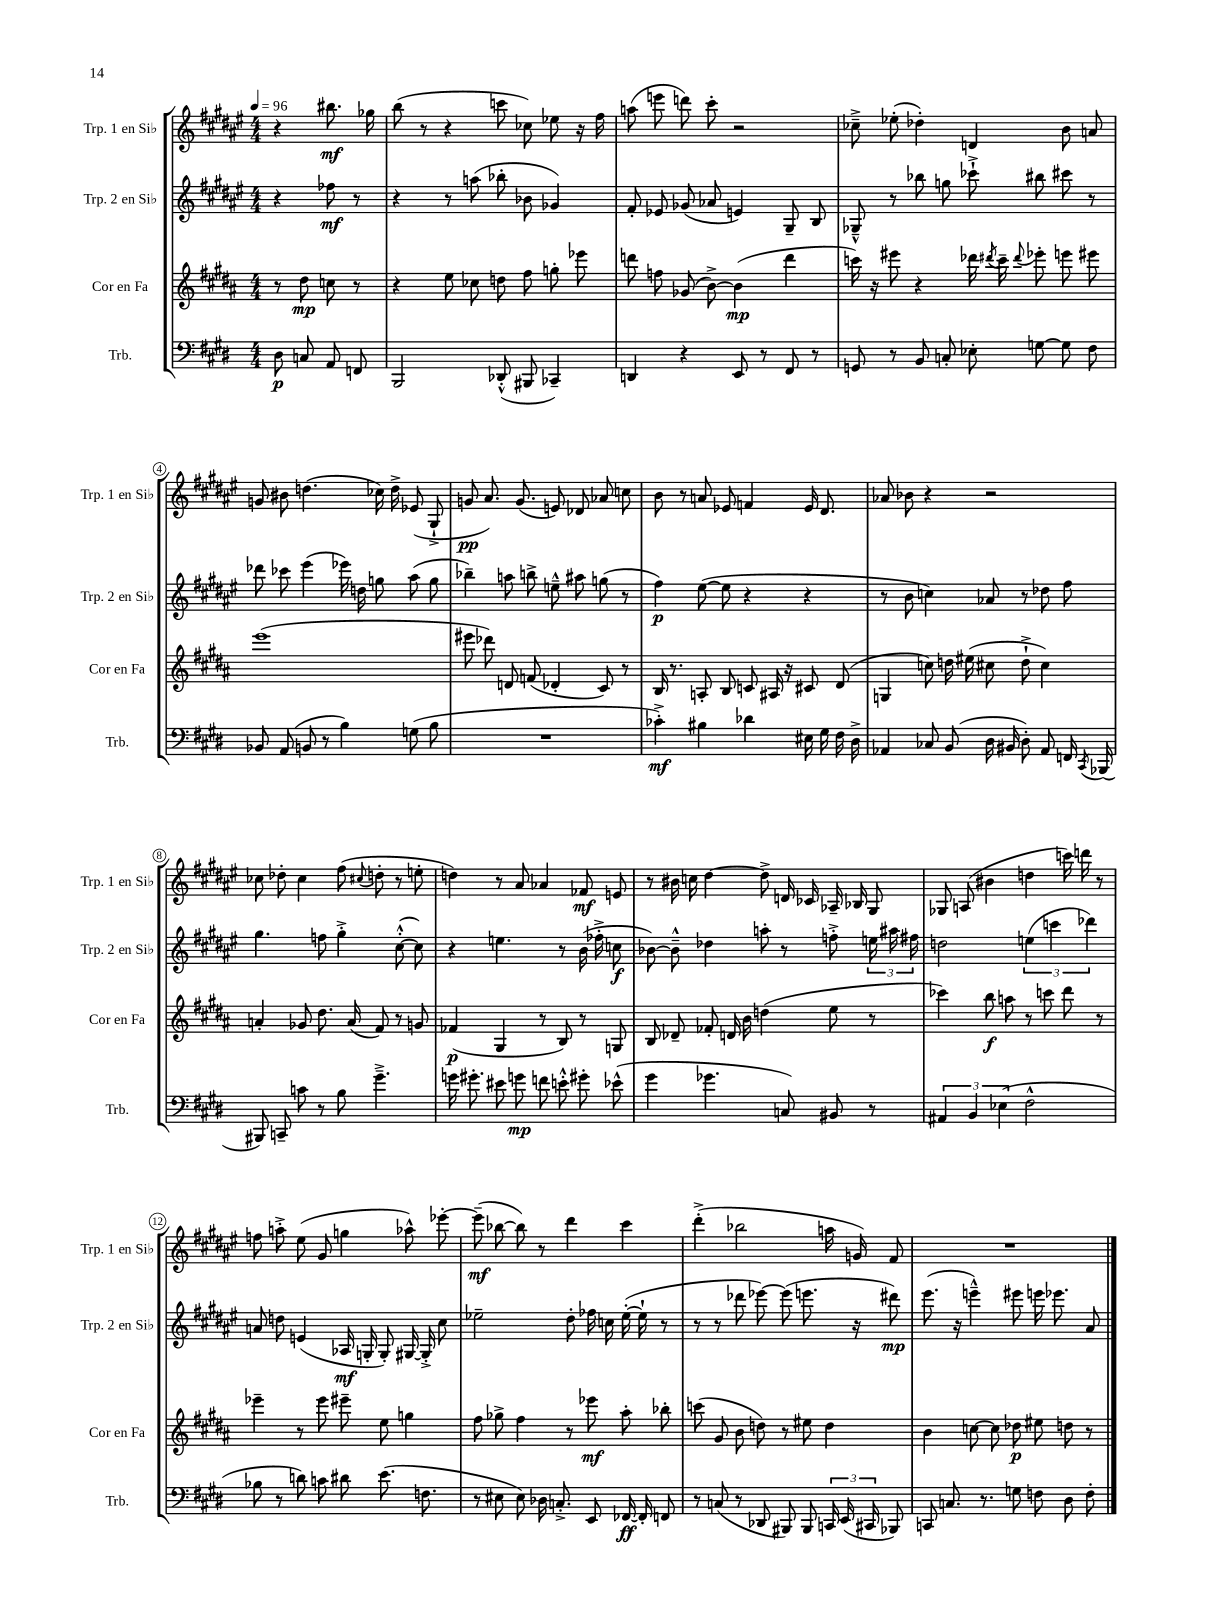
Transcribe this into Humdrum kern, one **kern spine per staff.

**kern	**kern	**kern	**kern
*staff4	*staff3	*staff2	*staff1
*clefF4	*clefG2	*clefG2	*clefG2
*k[f#c#g#d#]	*k[f#c#g#d#a#]	*k[f#c#g#d#a#e#]	*k[f#c#g#d#a#e#]
*M4/4	*M4/4	*M4/4	*M4/4
*MM96	*MM96	*MM96	*MM96
8D#	8r	4r	4r
8C	8dd#	.	.
8AA	8cc	8ff-	8.bb#
8FF	8r	8r	.
.	.	.	16gg-
=	=	=	=
2BBB	4r	4r	(8bb
.	.	.	8r
.	8ee	8r	4r
.	8cc-	(8aa	.
(8DD-'^^	8dd	8bb-'	8ccc
8BBB#	8ff#	8b-	8cc-)
4CC-~)	8gg'	4g-)	8ee-
.	8eee-	.	16r
.	.	.	16ff#
=	=	=	=
4DD	8ddd	8f#'	(8aa
.	8ff	8e-	8eee
4r	(8g-	(8g-	8ddd)
.	[8b^)	8a-	8ccc#'
8EE	(4b]	4e)	2r
8r	.	.	.
8FF#	4ddd	8G#~	.
8r	.	8B	.
=	=	=	=
8GG	16ccc)	8G-~^^	8cc-~^
.	16r	.	.
8r	8eee#	8r	(8ee-'
8BB	4r	8bb-	4dd-')
8C'	.	8gg	.
8E-'	16ddd-	8ccc-`^	4d
.	8qddd#	.	.
.	16ccc~	.	.
.	8qqddd#	.	.
[8G	8eee-'	8bb#	.
8G]	8eee	8ccc#	8b
8F#	8eee#	8r	8a
=	=	=	=
8BB-	(1eee	8ddd-	8g
(8AA	.	8ccc-	8b#
8BB	.	(4eee#	(4.dd
8r	.	.	.
4B)	.	16eee-)	.
.	.	16dd	.
.	.	8gg	16cc-)
.	.	.	16dd^
(8G	.	(8aa#	(8e-
8B	.	8gg	8G#`^
=	=	=	=
1r	8eee#	4bb-~)	8g
.	8ddd-)	.	8.a#)
.	8d	8aa	.
.	.	.	(8.g
.	(8f	8bb^	.
.	4d-'	8ee~^^	8e)
.	.	8aa#	8d-
.	8c#)	(8gg	8a-
.	8r	8r	8cc
=	=	=	=
4c-'^)	16B	4ff#)	8b
.	8.r	.	.
.	.	.	8r
4B#	8A'	([8ee#	8a
.	8B	8ee#]	8e-
4d-	8c	4r	4f
.	16A#	.	.
.	16r	.	.
16E#	8c#	4r	16e-
16G#	.	.	8.d#
16F#	(8d#	.	.
16D#^	.	.	.
=	=	=	=
4AA-	4G	8r	8a-
.	.	8b	8b-
8C-	8cc)	4cc)	4r
(8BB	16dd	.	.
.	(16ee#	.	.
16D#	8cc#	8a-	2r
16BB#	.	.	.
8D#')	8dd`^	8r	.
8AA-	4cc#)	8dd-	.
16FF	.	8ff#	.
8qCC#	.	.	.
(16BBB-	.	.	.
=	=	=	=
8BBB#)	4a'	4.gg#	8cc-
8CC~	.	.	8dd-'
8c	8g-	.	4cc-
8r	8.dd#	8ff	.
8B	.	4gg#'^	(8ff#
.	(16a	.	.
.	.	.	8qqcc#
4.g#~^	8f#)	.	8dd'
.	8r	([8cc#'^^	8r
.	8g	8cc#])	8ee'
=	=	=	=
16g	(4f-	4r	4dd)
8.g#'	.	.	.
8e#	4G#	4.ee	8r
8g	.	.	8a#
8f	8r	.	4a-
8e'^^	8B)	8r	.
8g#'	8r	(16b	8f-
.	.	16ff-'^	.
(8e-^^	8G	8cc	8e
=	=	=	=
4g#	8B	[8b-)	8r
.	8d-~	8b-~^^]	16b#
.	.	.	16cc
4.g-	8f-'	4dd-	[4dd#
.	16d	.	.
.	16b	.	.
.	(4dd	8aa'	8dd#^]
8C)	.	8r	16d
.	.	.	16c-
8BB#	8ee	8ff'^	16A-~
.	.	.	16B-
8r	8r	24ee	8G#
.	.	24aa#	.
.	.	24ff#	.
=	=	=	=
6AA#	4ccc-)	2dd	8G-
.	.	.	(8A
6BB	.	.	.
.	8bb	.	4b#
(6E-	.	.	.
.	8aa	.	.
2F#^^	8r	(6ee	4dd
.	8ccc	.	.
.	.	6ccc	.
.	8ddd#	.	16ccc)
.	.	.	16ddd
.	.	6ddd-)	.
.	8r	.	8r
=	=	=	=
8B-	4eee-~	8a	8ff
8r	.	8dd	8aa'^
8d)	8r	(4e	(8ee#
8c	8eee-	.	8g#
8d#	8eee#~	16A-	4gg
.	.	16G'	.
(8.e	8ee	8G')	.
.	4gg	[16G#	8aa-^^)
8.F	.	16G#'^]	.
.	.	8cc#	[8eee-'
=	=	=	=
8r	8ff#	2ee-~	(8eee-~]
8E#	8gg-^	.	[8bb-
8E#)	4ff#	.	8bb-])
16D-	.	.	8r
8.C'^	.	.	.
.	8r	8dd#'	4ddd#
8EE	8eee-	16ff-	.
.	.	16cc	.
[16FF-	8aa#'	([16ee-'	4ccc#
16FF-']	.	16ee-`]	.
8FF	8bb-'	8r	.
=	=	=	=
8r	(8ccc	8r	(4ddd#'^
(8C	8g#	8r	.
8r	8b	8ddd-	2bb-
8DD-	8dd)	[8eee-)	.
8BBB#)	8r	(8eee-]	.
8BBB#	8ee#	8.eee	.
24CC	4dd	.	16aa
(24EE	.	.	.
.	.	16r	16g)
24CC#	.	.	.
8BBB-)	.	8ddd#)	8f#
=	=	=	=
8CC	4b	(8.eee#	1r
8.C	.	.	.
.	.	16r	.
.	[8cc	4eee~^^)	.
8.r	.	.	.
.	8cc]	.	.
8G	8dd-	8eee#	.
8F	8ee#	16eee	.
.	.	8.eee-	.
8D#	8dd	.	.
8F'	8r	8a#	.
==	==	==	==
*-	*-	*-	*-
